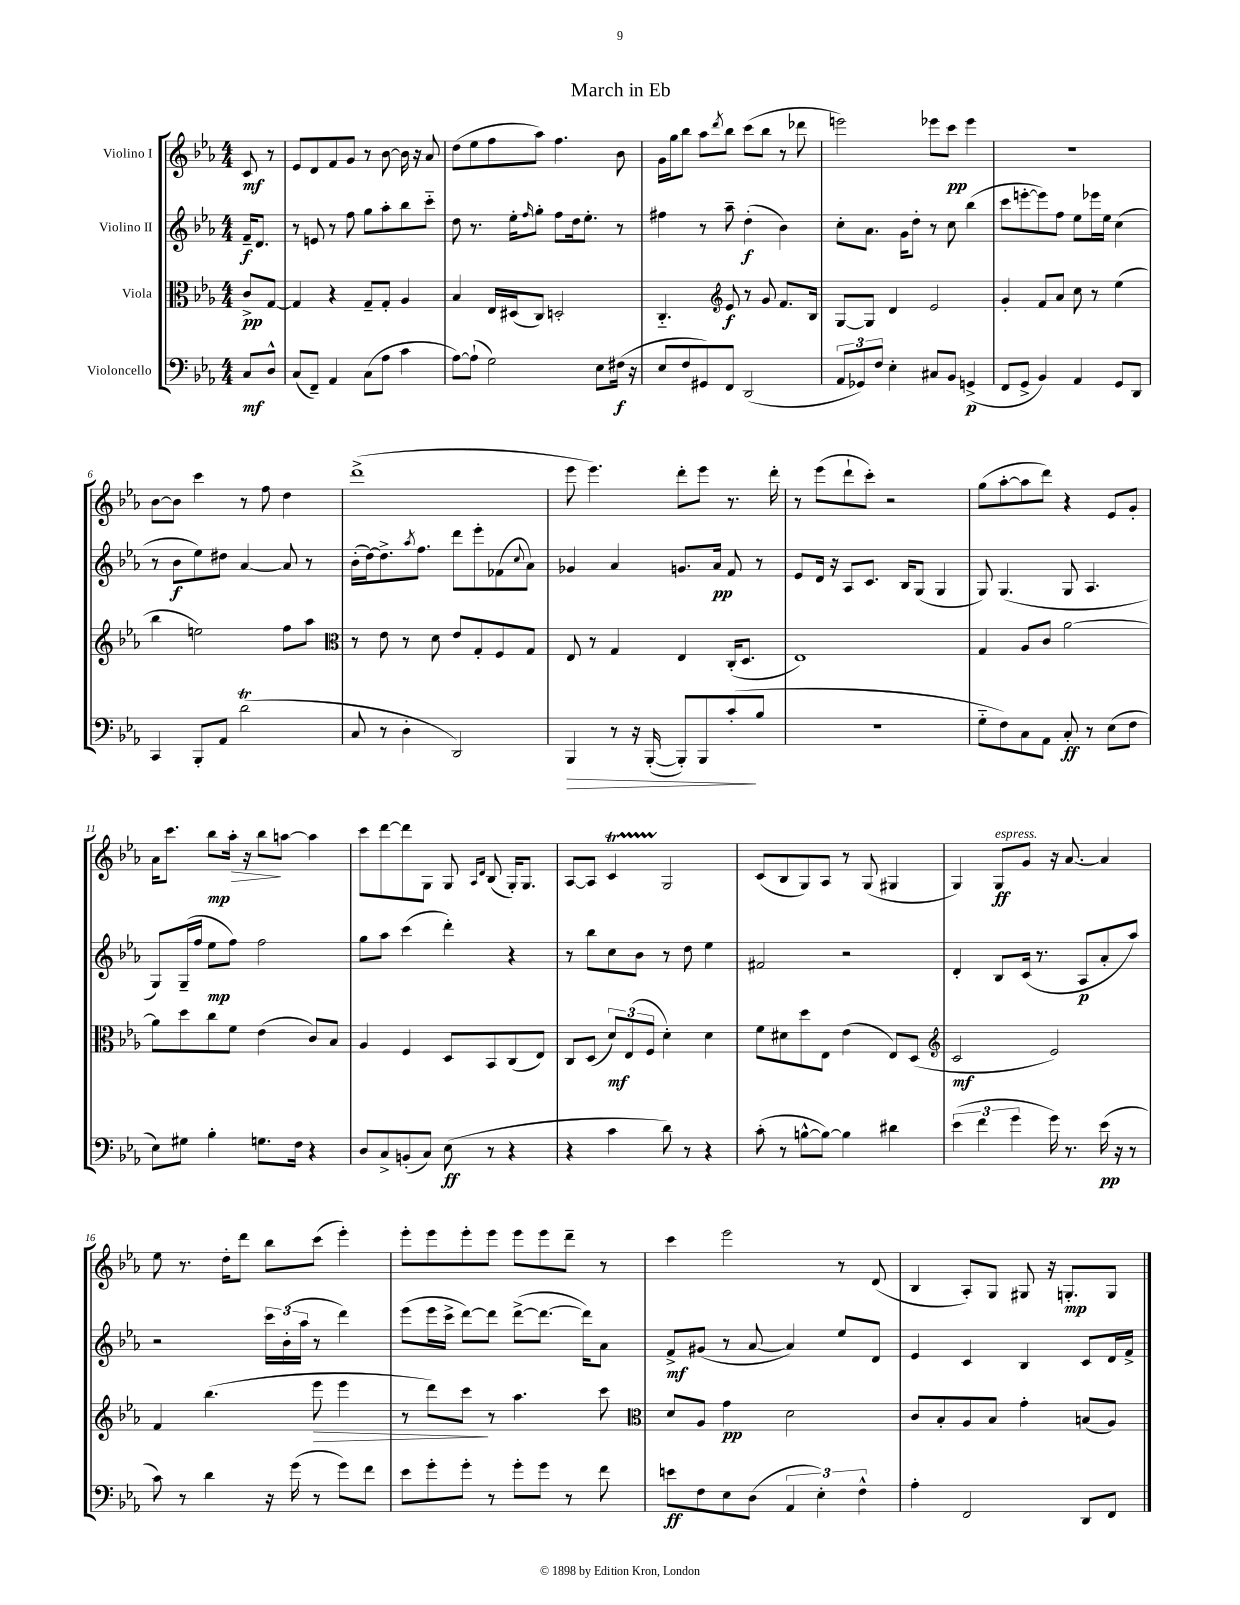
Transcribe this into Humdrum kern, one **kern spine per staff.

**kern	**kern	**kern	**kern
*staff4	*staff3	*staff2	*staff1
*clefF4	*clefC3	*clefG2	*clefG2
*k[b-e-a-]	*k[b-e-a-]	*k[b-e-a-]	*k[b-e-a-]
*M4/4	*M4/4	*M4/4	*M4/4
8C	8c^	16f~	8c
.	.	8.d	.
8D^^	[8G	.	8r
=	=	=	=
(8C	4G]	8r	8e-
8FF~)	.	8e	8d
4AA-	4r	8r	8f
.	.	8ff	8g
(8C	8G~	8gg	8r
8A-	8G'	8aa-'	[8b-
4c	4A-	8bb-	16b-]
.	.	.	16r
.	.	8ccc'~	8a-
=	=	=	=
[8A-)	4B-	8dd	(8dd
(8A-`]	.	8.r	8ee-
2G)	16E-	.	8ff
.	(16D#	16ee-'	.
.	.	16qqff	.
.	8C)	8gg'	8aa-)
.	2D'	8ff	4.ff
.	.	16dd	.
.	.	8.ee-'	.
8E-	.	.	.
(16F#	.	8r	8b-
16r	.	.	.
=	=	=	=
8E-	4.C'~	4ff#	16g
.	.	.	16gg
8F	.	.	8bb-
8GG#)	.	8r	8aa-
*	*clefG2	*	*
.	.	.	8qddd
8FF	8e-	8aa-~	8bb-
(2DD	8r	(4dd'	(8ccc
.	8g	.	8bb-
.	8.f	4b-)	8r
.	.	.	8ddd-
.	16B-	.	.
=	=	=	=
12AA-	[8G	8cc'	2eee)
12GG-)	.	.	.
.	8G]	8.a-	.
12F	.	.	.
4E-'	4d	.	.
.	.	16g	.
.	.	8dd'	.
8C#	2e-	8r	8eee-
8BB-	.	8cc	8ccc
(4GG^	.	(4bb-	4eee-
=	=	=	=
8FF	4g'	8ccc	1r
8GG^	.	[8eee'	.
4BB-)	8f	8eee])	.
.	8a-	8ff	.
4AA-	8cc	8ee-	.
.	8r	16eee-	.
.	.	16ee-	.
8GG	(4ee-	(4cc	.
8DD	.	.	.
=	=	=	=
4CC	4bb-	8r	[8b-
.	.	8b-	8b-]
8BBB-'	2ee)	8ee-)	4ccc
8AA-	.	8dd#	.
(2d	.	[4a-	8r
.	.	.	8ff
.	8ff	8a-]	4dd
.	8aa-	8r	.
=	=	=	=
*	*clefC3	*	*
8C	8r	(16b-'	(1ddd^
.	.	[16dd)	.
8r	8e-	8.dd^]	.
4D'	8r	.	.
.	.	8qaa-	.
.	.	8.ff	.
.	8d	.	.
2DD)	8e-	8ddd	.
.	8G'	8eee-'	.
.	8F	(8f-	.
.	.	8qqcc	.
.	8G	8a-)	.
=	=	=	=
4BBB-	8E-	4g-	8eee-
.	8r	.	4.eee-)
8r	4G	4a-	.
16r	.	.	.
([16BBB-'	.	.	.
8BBB-'])	4E-	8.g	8ddd'
8BBB-	.	.	8eee-
.	.	16a-	.
(8c'	(16C'	8f	8.r
.	8.D	.	.
8B-	.	8r	.
.	.	.	16ddd'
=	=	=	=
1r	1E-)	8e-	8r
.	.	16d	(8eee-
.	.	16r	.
.	.	8A-	8ddd`
.	.	8.c	8ccc')
.	.	.	2r
.	.	16B-	.
.	.	(8G	.
.	.	4G	.
=	=	=	=
8G'~	4G	8G)	(8gg
8F)	.	(4.G	[8aa-'
8C	8A-	.	8aa-]
8AA-	8c	.	8ddd)
8C'	[2a-	8G	4r
8r	.	4.A-	.
(8E-	.	.	8e-
8F	.	.	8g'
=	=	=	=
8E-)	8a-]	8G)	16a-
.	.	.	8.ccc
8G#	8dd	(16G~	.
.	.	16ff	.
4B-'	8cc	8ee-	8bb-
.	8f	8ff)	16aa-'
.	.	.	16r
8.G	(4e-	2ff	8bb-
.	.	.	[8aa
16F	.	.	.
4r	8c)	.	4aa]
.	8B-	.	.
=	=	=	=
8D	4A-	8gg	8ccc
8C^	.	8aa-	[8ddd
(8BB'	4F	(4ccc	8ddd]
8C)	.	.	8G
(8E-	8D	4ddd')	8G
.	.	.	16qqA-
.	.	.	16qqd
8r	8BB-	.	(8B-
4r	(8C	4r	16G')
.	.	.	8.G
.	8E-)	.	.
=	=	=	=
4r	8C	8r	[8A-
.	(8D	8bb-	8A-]
4c	12d)	8cc	4c
.	(12E-	.	.
.	.	8b-	.
.	12F	.	.
8d)	4d')	8r	2G
8r	.	8dd	.
4r	4d	4ee-	.
=	=	=	=
(8c'	8f	2f#	(8c
8r	8d#	.	8B-
[8B^^	8dd	.	8G)
8B_)	8E-	.	8A-
4B]	(4e-	2r	8r
.	.	.	(8G
4d#	8E-)	.	4G#
.	(8D	.	.
=	=	=	=
*	*clefG2	*	*
(6e-	2c	4d'	4G)
6f	.	.	.
.	.	8B-	8G
6g	.	.	.
.	.	(16c	8g
.	.	8.r	.
16g)	2e-)	.	16r
8.r	.	.	[8.a-
.	.	8A-	.
(16e-	.	8a-'	4a-]
16r	.	.	.
8r	.	8aa-)	.
=	=	=	=
8c)	4f	2r	8ee-
8r	.	.	8.r
4d	(4.bb-	.	.
.	.	.	16dd'
.	.	.	8ddd
16r	.	24ccc	8bb-
.	.	(24b-'	.
(16g	.	.	.
.	.	24aa-	.
8r	8eee-	8r	(8ccc
8g)	4eee-	4ddd)	4eee-')
8f	.	.	.
=	=	=	=
8e-	8r	(8eee-	8eee-'
8g'	8ddd)	16eee-	8eee-
.	.	16ccc^	.
8g'	8ccc	[8ddd)	8eee-'
8r	8r	8ddd]	8eee-
8g'	4.aa-	([8ddd^	8eee-
8g	.	8.ddd_	8eee-
8r	.	.	8ddd~
.	.	16ddd])	.
8f	8ccc	8a-	8r
=	=	=	=
*	*clefC3	*	*
8e	8d	8f^	4ccc
8F	8A-	(8g#	.
8E-	4g	8r	2eee-
(8D	.	[8a-	.
6AA-	2d	4a-])	.
6E-')	.	.	.
.	.	8ee-	8r
6F^^	.	.	.
.	.	8d	(8d
=	=	=	=
4A-'	8c	4e-	4B-
.	8B-'	.	.
2FF	8A-	4c	8A-')
.	8B-	.	8G
.	4g'	4B-	8G#
.	.	.	16r
.	.	.	8.G'
8DD	(8B	8c	.
8FF	8A-)	16d	8G
.	.	16f^	.
==	==	==	==
*-	*-	*-	*-
